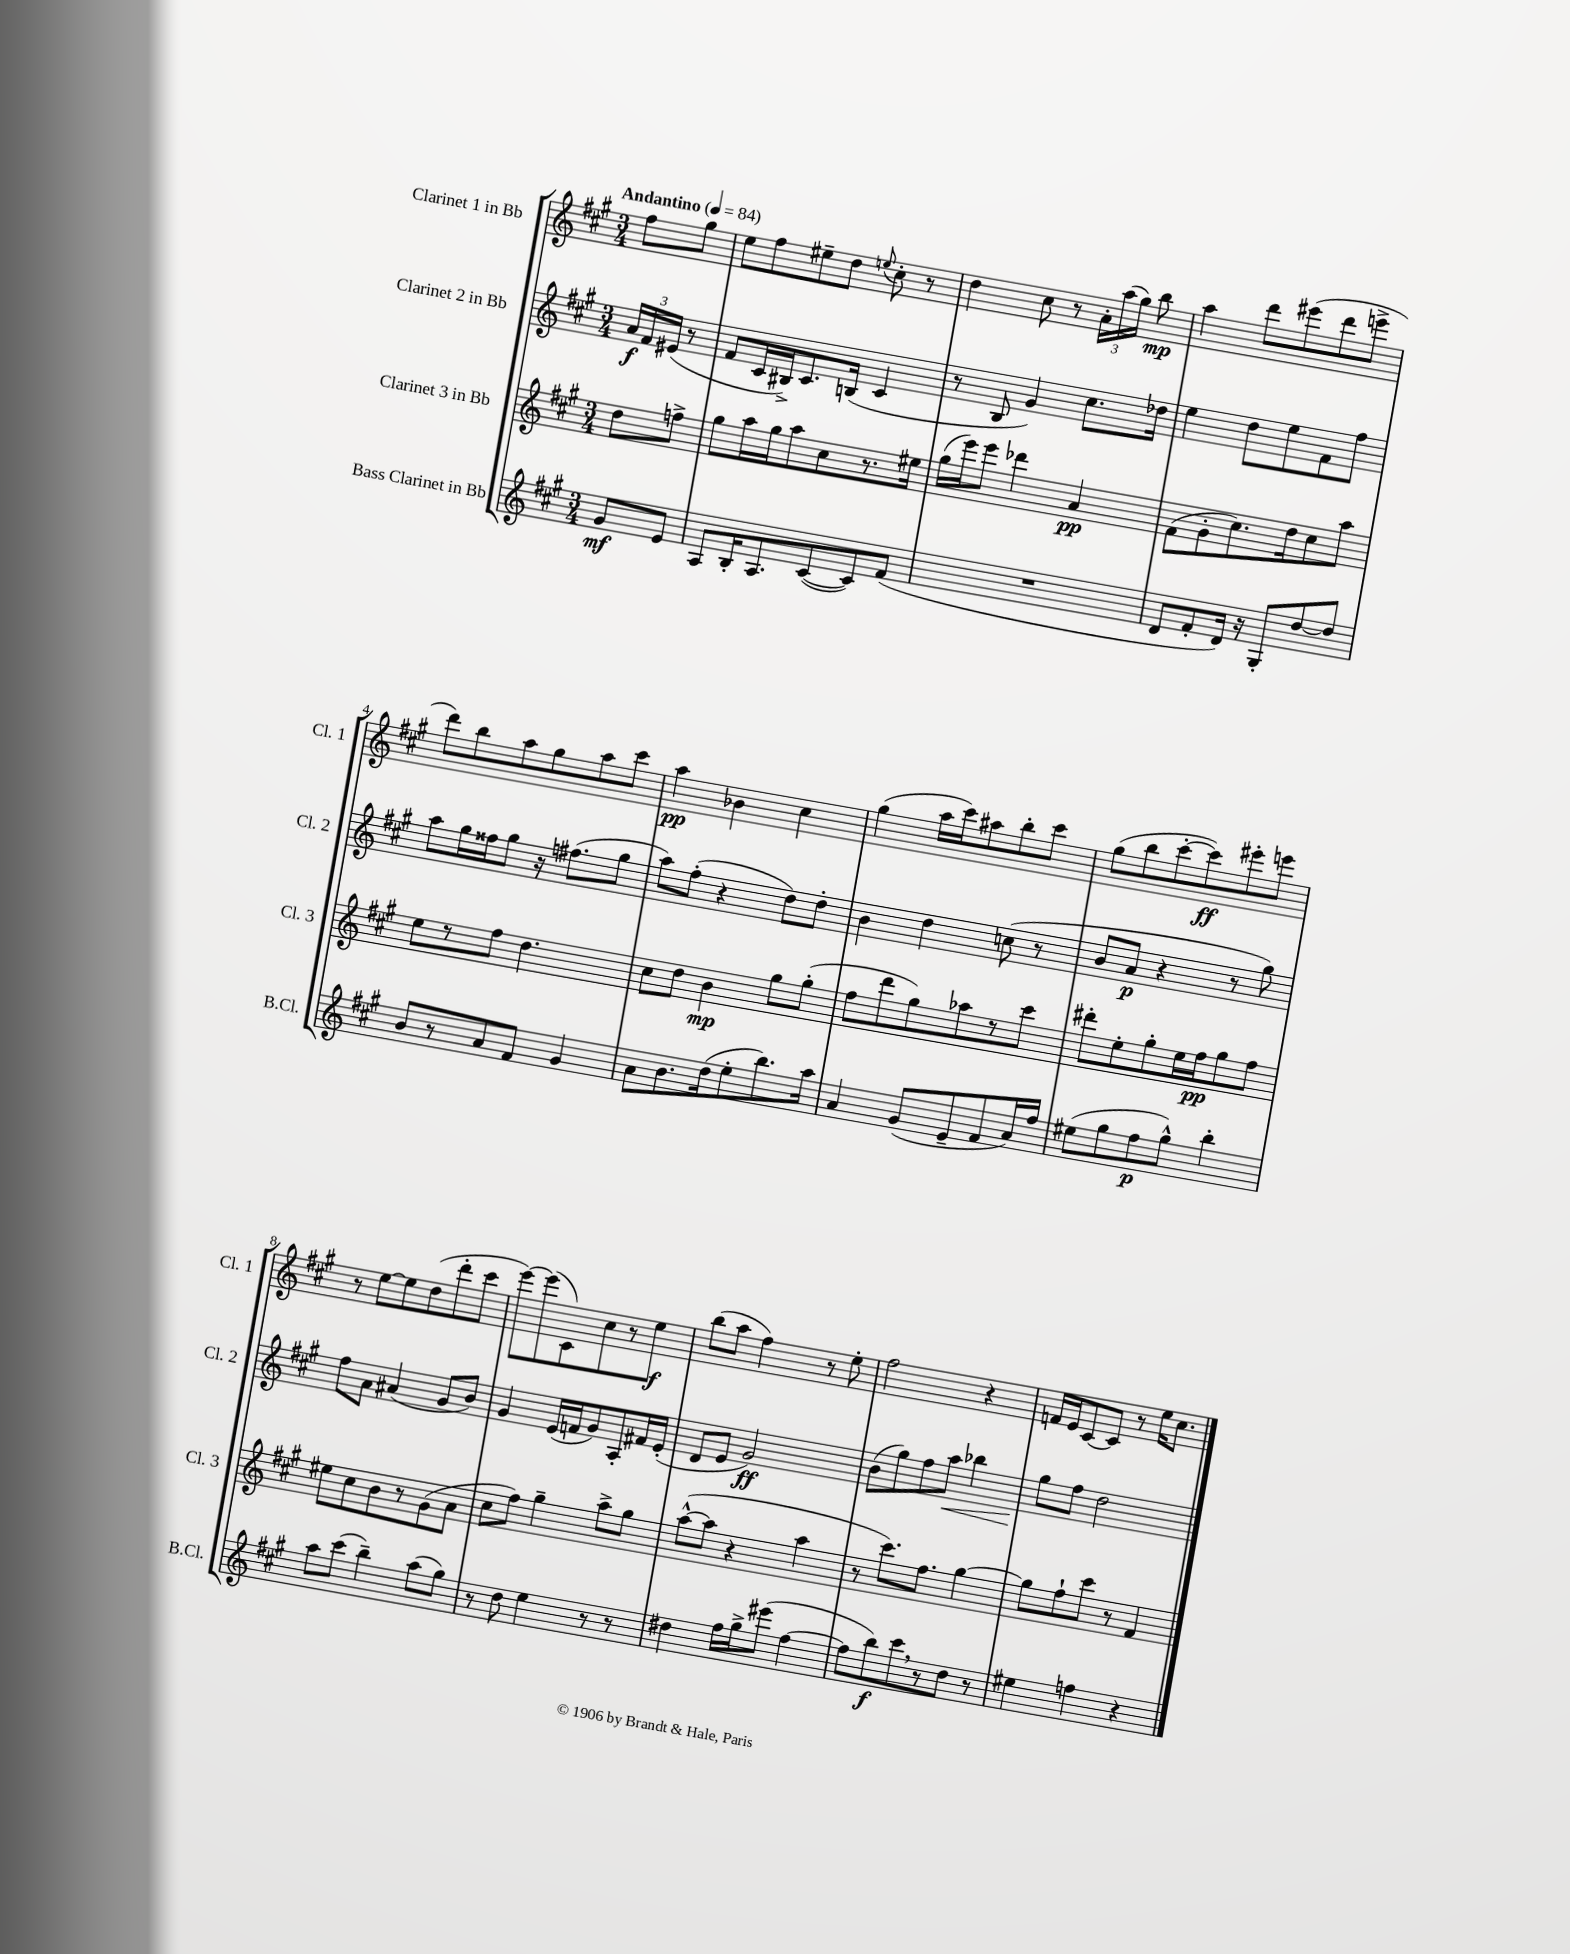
<<
\new StaffGroup <<
\new Staff = "s0" \with { instrumentName = "Clarinet 1 in Bb" shortInstrumentName = "Cl. 1" } {
    \clef treble \key a \major \numericTimeSignature \time 3/4 \partial 4 \tempo "Andantino" 4 = 84
    \autoBeamOff fis''8[ gis''8] |
    e''8[ fis''8 eis''8-- d''8] \appoggiatura { e''8 } cis''8-. r8 |
    d''4 cis''8 r8 \tuplet 3/2 { a'16[-. a''16( gis''16]) } b''8\mp |
    a''4 d'''8[ eis'''8( d'''8 e'''8]-> |
    d'''8[) b''8 a''8 gis''8 a''8 cis'''8] |
    a''4\pp bes'4 cis''4 |
    gis''4( a''16[ cis'''16) ais''8 b''8-. cis'''8] |
    gis''8[( b''8 cis'''8~-. cis'''8\ff) eis'''8-. e'''8] |
    r8 e''8[~ e''8 d''8( d'''8-. cis'''8] |
    e'''8[~) e'''8( cis'8) cis''8 r8 e''8]\f |
    b''8[( a''8] fis''4) r8 e''8-. |
    fis''2 r4 |
    f'16[ e'16 cis'8~ cis'8] r8 e''16[ cis''8.] \bar "|." |
}
\new Staff = "s1" \with { instrumentName = "Clarinet 2 in Bb" shortInstrumentName = "Cl. 2" } {
    \clef treble \key a \major \numericTimeSignature \time 3/4 \partial 4
    \autoBeamOff \tuplet 3/2 { a'16[\f fis'16 eis'16]( } r8 |
    fis'8[ cis'16 bis16->) cis'8. b16]( cis'4 |
    r8 b8 gis'4) cis''8.[ des''16] |
    e''4 d''8[ e''8 fis'8 fis''8] |
    a''8[ gis''16 fisis''16 gis''8] r16 fis''8.[( gis''8] |
    a''8[) fis''8]-.( r4 d''8[) d''8]-. |
    b'4 d''4 c''8( r8 |
    b'8[ a'8]\p r4 r8 gis''8) |
    fis''8[ a'8] ais'4( gis'8[ b'8]) |
    gis'4 e'16[( f'16 gis'8) a8-. fis'16 e'16]-.( |
    d'8[ e'8] gis'2\ff) |
    b'8[( gis''8) fis''8 a''8]\< bes''4 |
    gis''8[\! fis''8] d''2 \bar "|." |
}
\new Staff = "s2" \with { instrumentName = "Clarinet 3 in Bb" shortInstrumentName = "Cl. 3" } {
    \clef treble \key a \major \numericTimeSignature \time 3/4 \partial 4
    \autoBeamOff d''8[ f''8]-> |
    gis''8[ a''16 gis''16 a''8 cis''8 r8. eis''16] |
    gis''16[( e'''16) e'''8] des'''4 a'4\pp |
    fis'8[( gis'8-. cis''8.) d''16 cis''8 a''8] |
    e''8[ r8 fis''8] d''4. |
    cis''8[ d''8] b'4\mp gis''8[ gis''8]-.( |
    fis''8[ d'''8 gis''8) aes''8 r8 cis'''8] |
    dis'''8[-. e''8-. gis''8-. e''16 fis''16\pp gis''8 fis''8] |
    eis''8[ cis''8 b'8 r8 gis'8( a'8] |
    cis''8[ fis''8]) gis''4-- a''8[-> gis''8] |
    a''8[~-^( a''8] r4 a''4 |
    r8 cis'''8.[) fis''8.] gis''4~ |
    gis''8[ fis''8-! cis'''8] r8 fis'4 \bar "|." |
}
\new Staff = "s3" \with { instrumentName = "Bass Clarinet in Bb" shortInstrumentName = "B.Cl." } {
    \clef treble \key a \major \numericTimeSignature \time 3/4 \partial 4
    \autoBeamOff gis'8[\mf e'8] |
    a8[ b16-. a8. cis'8~( cis'8) fis'8]( |
    R2. |
    d'8[ fis'8-. d'16]) r16 gis8[-. d''8~ d''8] |
    b'8[ r8 a'8 fis'8] gis'4 |
    a'8[ b'8. d''16( e''8-. b''8.) a''16] |
    a'4 gis'8[( e'8-- fis'8 a'16) fis''16] |
    eis''8[( gis''8 fis''8\p gis''8]-^) b''4-. |
    a''8[ cis'''8]( b''4--) a''8[( gis''8]) |
    r8 d''8 e''4 r8 r8 |
    dis''4 fis''16[ gis''16-> eis'''8]( fis''4~ |
    fis''8[ b''8\f) cis'''8 \breathe r8 d''8] r8 |
    eis''4 f''4 r4 \bar "|." |
}
>>
>>
